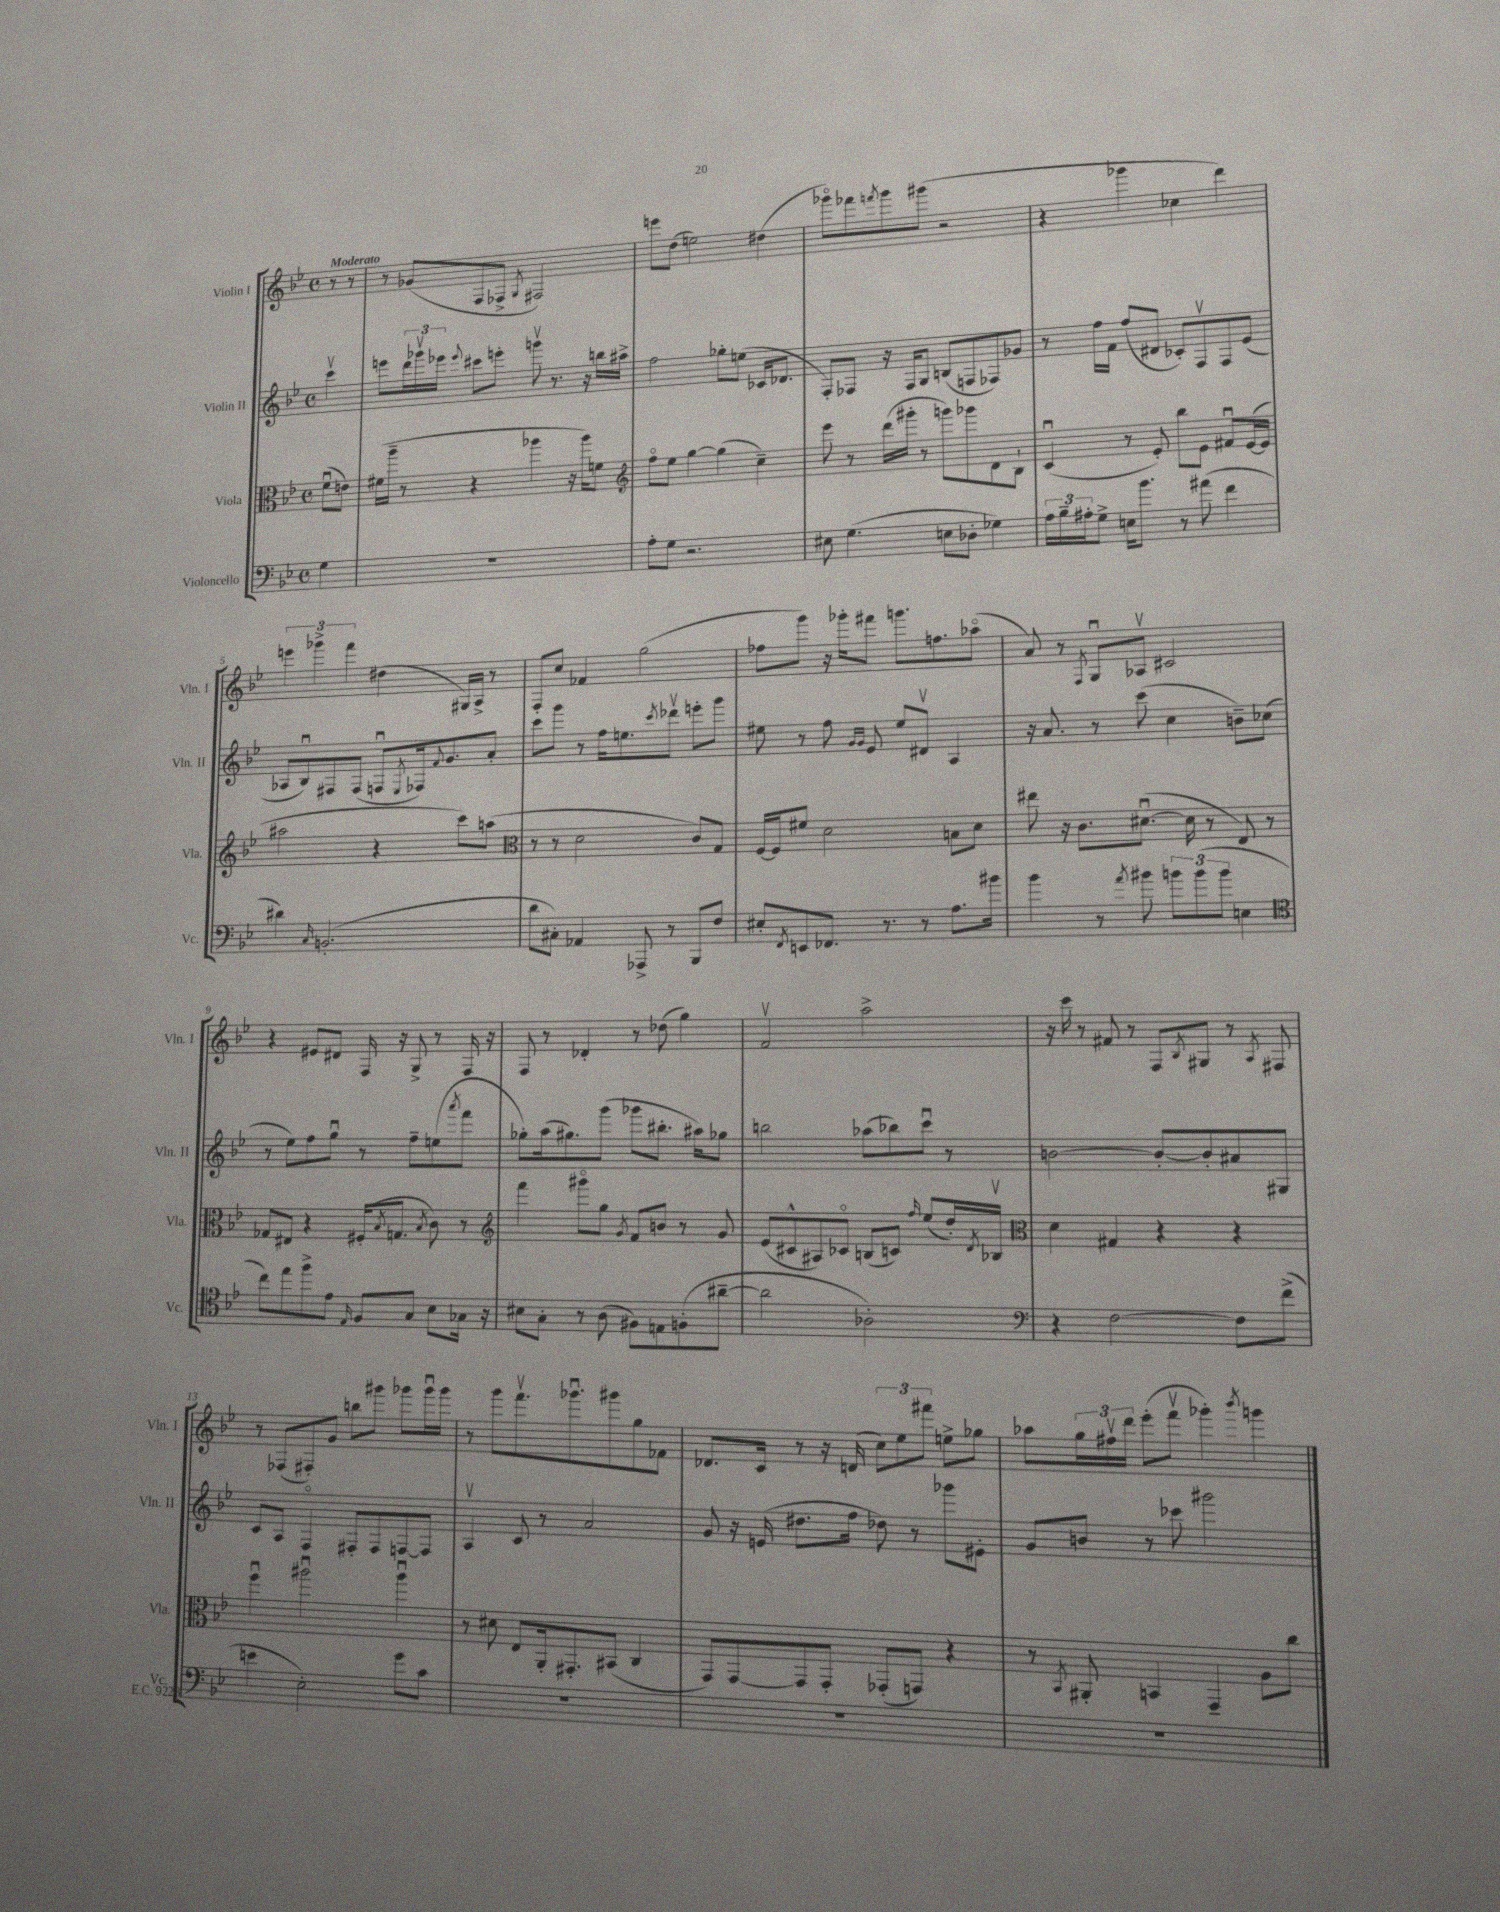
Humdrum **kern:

**kern	**kern	**kern	**kern
*staff4	*staff3	*staff2	*staff1
*clefF4	*clefC3	*clefG2	*clefG2
*k[b-e-]	*k[b-e-]	*k[b-e-]	*k[b-e-]
*M4/4	*M4/4	*M4/4	*M4/4
*met(c)	*met(c)	*met(c)	*met(c)
4G	(8fu	4cccv	8r
.	8e)	.	8r
=	=	=	=
1r	(16f#	8eee	8r
.	16aa~	.	.
.	8r	24ddd	(8g-
.	.	24ggg-v	.
.	.	24eee-	.
.	.	8qqeee-	.
.	4r	8ccc#	8F
.	.	8eee'	8F-^
.	.	.	8qG
.	4aa-	8gggv	2F#)
.	.	8.r	.
.	16r	.	.
.	16aa-)	16r	.
.	8f	16bb	.
.	.	16aa#^	.
=	=	=	=
*	*clefG2	*	*
8A'	8ffo	2ff	8eee
8G	8ee-	.	(8dd
2.r	[4gg	.	2ee)
.	(4gg]	8gg-'	.
.	.	(8ee	.
.	4cc~)	16c-	(4dd#
.	.	8.d-	.
=	=	=	=
8E#	8eee-	8F')	8ggg-o)
(4.G	8r	8F-	8fff-
.	.	.	8qfff
.	(16ddd	16r	8ggg-
.	16ggg#'	16F-	.
.	8r	8G	(8ggg#
8E	8ggg)	(8B	2r
8D-'	8ggg-	8F	.
4G-)	8d	8F-)	.
.	8B-`	8g-	.
=	=	=	=
24A	(4cu	8r	4r
24B-~	.	.	.
24A#'	.	.	.
8G^	.	16ff	.
.	.	16f	.
16E	8r	(8ff	4ggg-
8.b-	.	.	.
.	8e-')	8d#	.
8r	8bb-	8c-')	4cc-
(8a#	8e-	8Fv	.
4f	8f#u	8F	4ddd)
.	([16e-	(8e-	.
.	16e-]	.	.
=	=	=	=
4d#)	2aa#	8A-	6eee
.	.	8B-u)	.
.	.	.	6ggg-^
16qqC	.	.	.
(2.BB'	.	8F#	.
.	.	.	6fff
.	.	(8F#	.
.	4r	8Fu	(4dd#
.	.	8qE-	.
.	.	16F-)	.
.	.	8qqf	.
.	.	8.g	.
.	8ccc)	.	16G#)
.	.	.	16A^
.	(8aa	8a'	8r
=	=	=	=
*	*clefC3	*	*
8d	8r	8ccc	8F'
8C#')	8r	8ggg	8cc
4AA-	2d	8r	4f-
.	.	16ff	.
.	.	8.ee	.
8AAA-^	.	.	(2gg
.	.	8qccc	.
8r	.	8ddd-v	.
8BBB-	8c)	8eee'	.
8F	8G	8ggg	.
=	=	=	=
8E#'	[16F	8ee#	8ff-
.	16F]	.	.
8qFF	.	.	.
8EE	8f#	8r	8ggg)
8.FF-	2d	8ff	16r
.	.	.	16ggg-'
.	.	16qqg	.
.	.	16qqg	.
.	.	8e-	8fff#
8.r	.	.	.
.	.	8ee#	8.ggg
8r	.	8d#v	.
.	.	.	8.ff
8.A	8B	4A	.
.	8d	.	(8aa-o
16b#	.	.	.
=	=	=	=
4b-	8ee#	16r	8a)
.	.	8.a	.
.	16r	.	8r
.	8.c	.	.
.	.	.	8qF
8r	.	8r	8Gu
8qa	.	.	.
8b#	([8.d#u	(8ccc	8A-v
12b	.	4cc	2c#
.	16d#]	.	.
(12b	.	.	.
.	8r	.	.
12b	.	.	.
4E	8E-)	8b~)	.
.	8r	(8cc-	.
=	=	=	=
*clefC4	*	*	*
8cc)	8G-	8r	4r
8ee-	8E#	8ee-)	.
8ff^	4r	8ff	8e#
8e-	.	8ggu	8d#
16qqE-	.	.	.
8F	(16F#'	8r	16F
.	8qB-	.	.
.	8.G	.	16r
8G	.	8ff~	8G^
.	8qB-	.	.
8B-	8c)	(8ee	8r
.	.	8qaaa	.
16G-	8r	8fff	16F
16r	.	.	16r
=	=	=	=
*	*clefG2	*	*
8B#	4fff	8gg-')	8F
8G'	.	(16aa	8r
.	.	8.gg#)	.
8r	8ggg#o	.	4d-'
(8A	8gg	(8ggg	.
.	8qg	.	.
8F#)	8f	8ggg-	8r
8E	8b	8.bb#'	(8dd-
(8F'	8r	.	4gg)
.	.	16aa#)	.
[8a#~	8g	8gg-	.
=	=	=	=
2a#]	(8e-	2bb	2fv
.	8c#^^	.	.
.	8A#)	.	.
.	8c-o	.	.
2A-')	(8B	(8aa-	2aa^
.	8c)	8bb-)	.
.	16qqff	.	.
.	(8ee-	8cccu	.
.	16dd')	8r	.
.	8qd	.	.
.	16B-v	.	.
=	=	=	=
*clefF4	*clefC3	*	*
4r	4d	[2b	16r
.	.	.	16ccc
.	.	.	8r
[2F	4G#	.	8f#
.	.	.	8r
.	4r	8b'_	8F
.	.	.	8qB-
.	.	8b']	8G#
8F]	4r	8a#	8r
.	.	.	8qA
(8f^	.	8G#	8F#
=	=	=	=
4e	4ffu	8c	8r
.	.	8A	(8F-
2E-')	2aa#u	4Fo	8F#')
.	.	.	8g
.	.	8F#'	8bb
.	.	8F#	8ggg#
8g	4aa#u	[8F	8ggg-
8c	.	8F]	16ggg-u
.	.	.	16ggg-
=	=	=	=
1r	8r	4Av	8r
.	8d#	.	8ggg
.	8E-	8c	8.fffv
.	16AA'	8r	.
.	8.GG#'	.	8.ggg-u
.	.	2a	.
.	(8BB#	.	8ggg#
.	4C	.	8gg
.	.	.	8f-
=	=	=	=
1r	8GG)	8g	8.d-
.	[8GG	16r	.
.	.	(16e	16c
.	8GG]	8.dd#	8r
.	8GG'	.	16r
.	.	16ff	(16d
.	(8GG-'	8dd-)	12cc)
.	.	.	12ee-
.	8GG)	8r	.
.	.	.	12fff#
.	4r	8ggg-	8ee^
.	.	8e#'	8gg-
=	=	=	=
1r	8r	8g	8aa-
.	8qBB-	.	.
.	8AA#'	8b	24gg
.	.	.	24ff#v
.	.	.	24ddd
.	4BB	8r	(8eee-'
.	.	8ccc-	8fffv
.	4GG~	2ggg#	4ggg-')
.	.	.	8qbbb-
.	8A	.	4ggg
.	8cc	.	.
==	==	==	==
*-	*-	*-	*-
